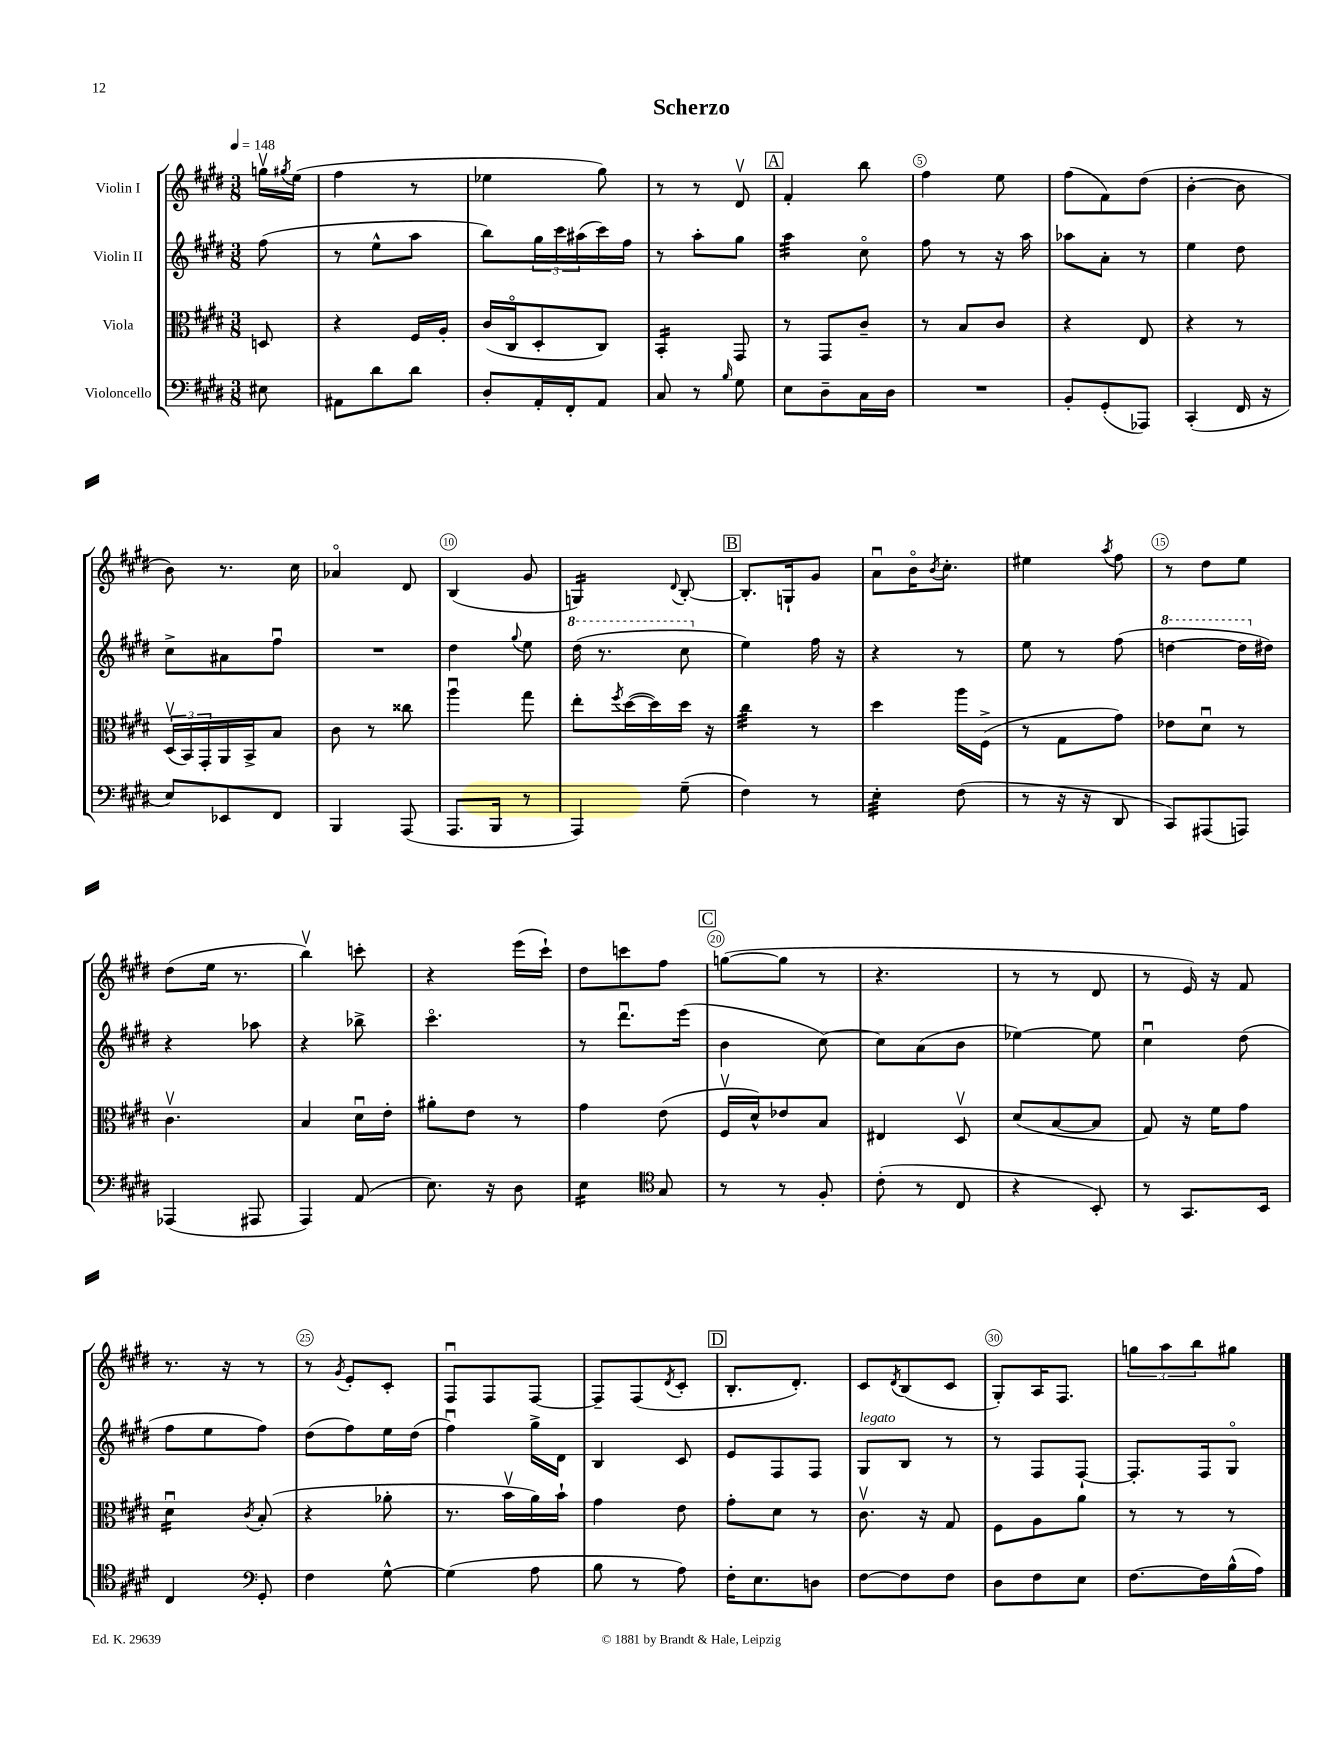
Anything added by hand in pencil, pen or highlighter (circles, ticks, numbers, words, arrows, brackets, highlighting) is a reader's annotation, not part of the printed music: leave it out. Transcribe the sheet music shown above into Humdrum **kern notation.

**kern	**kern	**kern	**kern
*staff4	*staff3	*staff2	*staff1
*clefF4	*clefC3	*clefG2	*clefG2
*k[f#c#g#d#]	*k[f#c#g#d#]	*k[f#c#g#d#]	*k[f#c#g#d#]
*M3/8	*M3/8	*M3/8	*M3/8
*MM148	*MM148	*MM148	*MM148
8E#	8D	(8ff#	16ggv
.	.	.	8qgg#
.	.	.	(16ee
=	=	=	=
8AA#	4r	8r	4ff#
8d#	.	8ee^^	.
8d#	16F#	8aa	8r
.	16A'	.	.
=	=	=	=
8D#'	(16c#	8bb)	4ee-
.	16C#o	.	.
16AA'	8D#'	24gg#	.
.	.	24ccc#	.
16FF#'	.	.	.
.	.	(24aa#	.
8AA	8C#)	16ccc#)	8gg#)
.	.	16ff#	.
=	=	=	=
8C#	4BB'	8r	8r
8r	.	8aa'	8r
16qqB	.	.	.
8G#	8GG#	8gg#	8d#v
=	=	=	=
8E	8r	4aa	4f#'
8D#~	8GG#	.	.
16C#	8c#~	8cc#o	8bb
16D#	.	.	.
=	=	=	=
4.r	8r	8ff#	4ff#
.	8B	8r	.
.	8c#	16r	8ee
.	.	16aa	.
=	=	=	=
8BB'	4r	8aa-	(8ff#
(8GG#'	.	8a'	8f#)
8AAA-)	8E	8r	(8dd#
=	=	=	=
(4CC#'	4r	4ee	[4b'
16FF#	8r	8dd#	8b]
16r	.	.	.
=	=	=	=
8E)	(24D#v	8cc#^	8b)
.	24BB)	.	.
.	24GG#'	.	.
8EE-	16AA	8a#	8.r
.	16BB^	.	.
8FF#	8B	8ff#u	.
.	.	.	16cc#
=	=	=	=
4BBB	8c#	4.r	4a-o
.	8r	.	.
(8AAA	8cc##	.	8d#
=	=	=	=
8.AAA	4aau	4dd#	(4B
16BBB	.	.	.
.	.	8qqgg#	.
8r	8gg#	8ee	8g#
=	=	=	=
4AAA)	8ee'	(16ddd#	4G)
.	.	8.r	.
.	8qff#	.	.
.	([16dd#	.	.
.	16dd#])	.	.
.	.	.	8qqd#
(8G#~	16dd#	8ccc#	[8B'
.	16r	.	.
=	=	=	=
4F#)	4cc#	4ee)	8.B']
.	.	.	16G`
8r	8r	16ff#	8g#
.	.	16r	.
=	=	=	=
4E'	4dd#	4r	8au
.	.	.	16bo
.	.	.	8qb
.	.	.	8.cc#'
(8F#	16aa	8r	.
.	(16F#^	.	.
=	=	=	=
8r	8r	8ee	4ee#
16r	8G#	8r	.
16r	.	.	.
.	.	.	8qaa
8DD#	8g#)	(8ff#	8ff#
=	=	=	=
8CC#)	8e-	[4ddd	8r
(8AAA#	8d#u	.	8dd#
8AAA)	8r	16ddd]	8ee
.	.	16dd#)	.
=	=	=	=
(4AAA-	4.c#v	4r	(8dd#
.	.	.	16ee
.	.	.	8.r
8AAA#	.	8aa-	.
=	=	=	=
4AAA)	4B	4r	4bbv)
(8AA	16d#u	8bb-^	8ccc'
.	16e'	.	.
=	=	=	=
8.E)	8a#'	4.ccc#o	4r
.	8e	.	.
16r	.	.	.
8D#	8r	.	(16eee
.	.	.	16ccc#`)
=	=	=	=
4E	4g#	8r	8dd#
.	.	8.ddd#u	8ccc
*clefC4	*	*	*
8G#	(8e	.	8ff#
.	.	(16eee	.
=	=	=	=
8r	16F#v	4b	([8gg
.	16d#^^)	.	.
8r	8e-	.	8gg]
8F#'	8B	[8cc#)	8r
=	=	=	=
(8c#'	4E#	8cc#]	4.r
8r	.	(8a	.
8C#	8D#v	8b	.
=	=	=	=
4r	(8d#	[4ee-)	8r
.	[8B	.	8r
8BB')	8B]	8ee-]	8d#
=	=	=	=
8r	8G#)	4cc#u	8r
8.GG#	16r	.	16e)
.	16f#	.	16r
.	8g#	(8dd#	8f#
16BB	.	.	.
=	=	=	=
4C#	4d#u	8ff#	8.r
.	.	8ee	.
.	.	.	16r
*clefF4	*	*	*
.	8qc#	.	.
8GG#'	(8B'	8ff#)	8r
=	=	=	=
4F#	4r	(8dd#	8r
.	.	.	8qg#
.	.	8ff#)	8e'
[8G#^^	8a-'	16ee	8c#'
.	.	(16dd#	.
=	=	=	=
(4G#]	8.r	4ff#u)	8F#u
.	.	.	8F#
.	16bv	.	.
8A	16a)	16gg#^	[8F#
.	16b`	16d#	.
=	=	=	=
8B	4g#	4B	8F#~]
8r	.	.	(8F#
.	.	.	8qd#
8A)	8e	8c#	8c#'
=	=	=	=
16F#'	8g#'	8e	8.B'
8.E	.	.	.
.	8d#	8F#	.
.	.	.	8.d#')
8D	8r	8F#	.
=	=	=	=
[8F#	8.c#v	8G#	8c#
.	.	.	8qd#
8F#]	.	8B	(8B
.	16r	.	.
8F#	8G#	8r	8c#
=	=	=	=
8D#	8F#	8r	8G#')
8F#	8A	8F#	16A
.	.	.	8.F#
8E	8a	[8F#`	.
=	=	=	=
[8.F#	8r	8.F#']	12gg
.	.	.	12aa
.	8r	.	.
.	.	.	12bb
16F#]	.	16F#	.
(16B^^	8r	8G#o	8gg#
16A)	.	.	.
==	==	==	==
*-	*-	*-	*-
